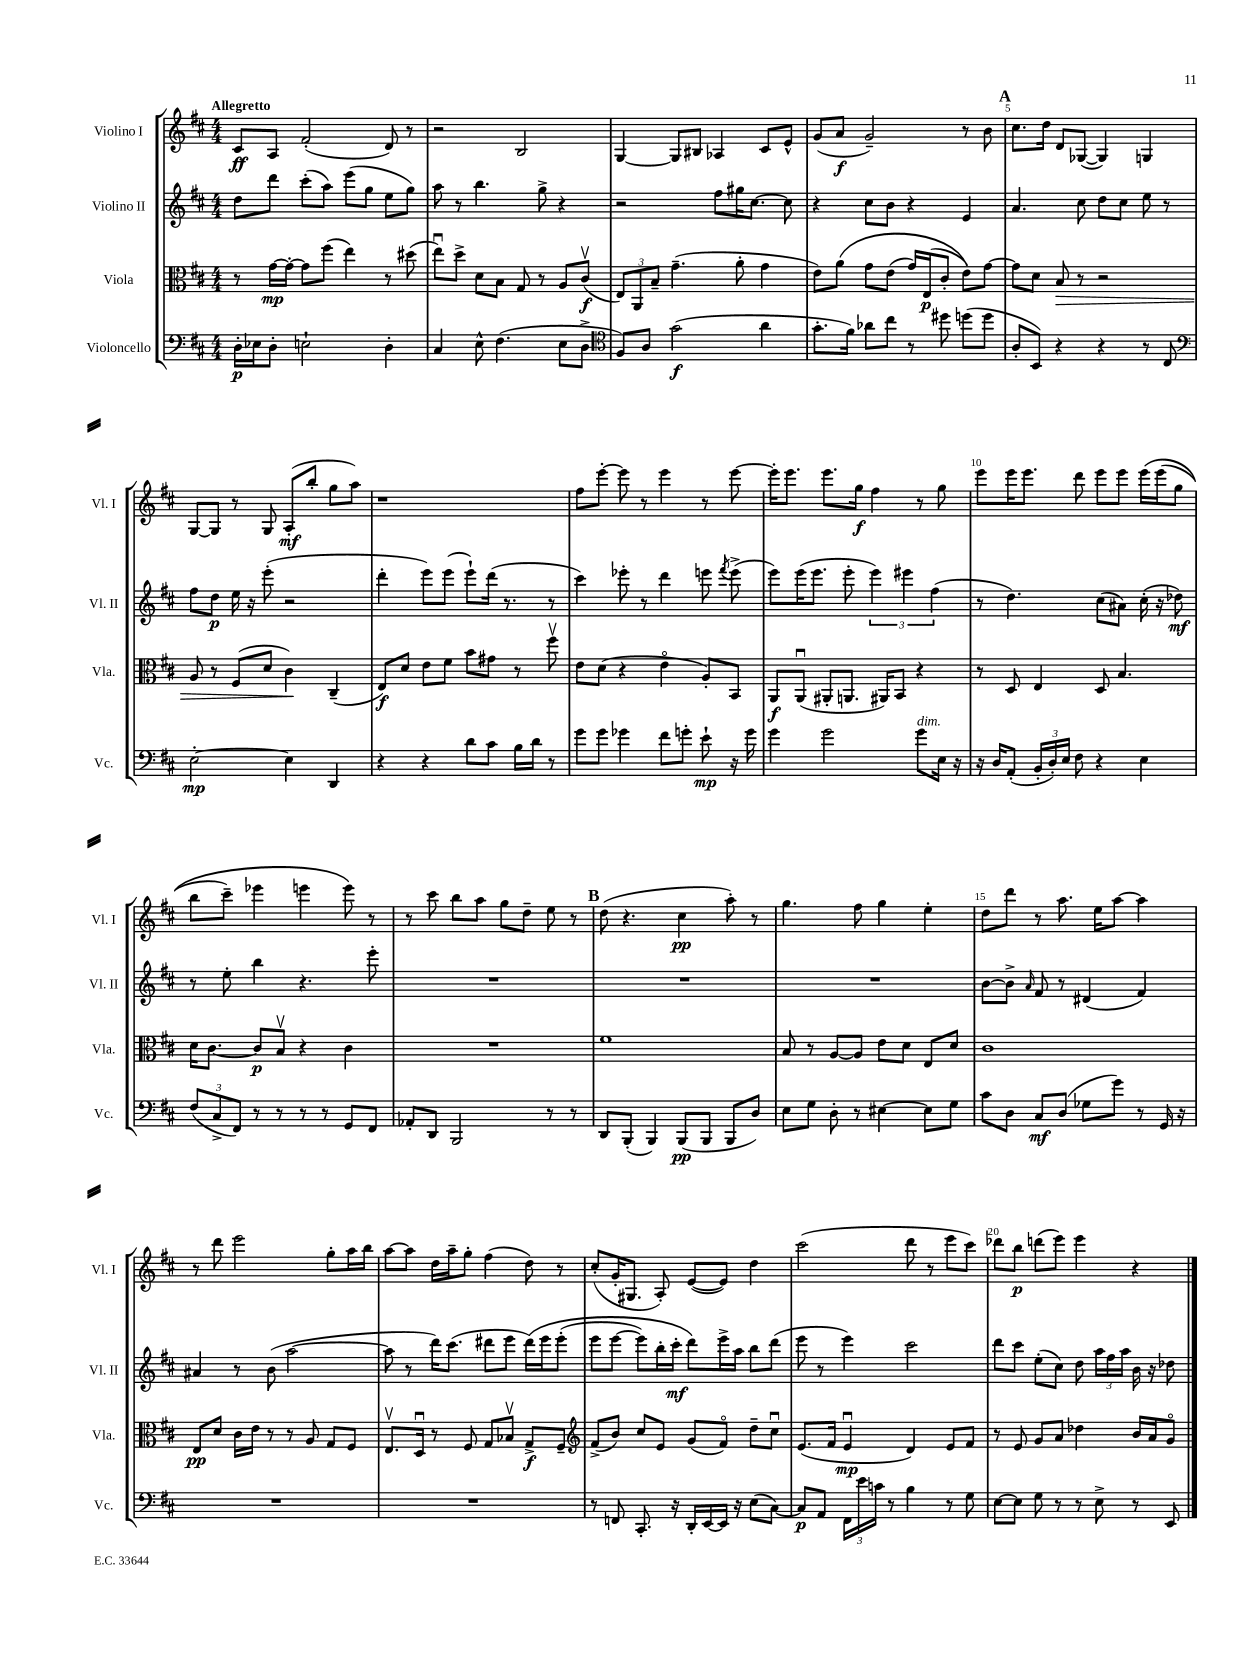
<<
\new StaffGroup <<
\new Staff = "s0" \with { instrumentName = "Violino I" shortInstrumentName = "Vl. I" } {
    \clef treble \key d \major \numericTimeSignature \time 4/4 \tempo "Allegretto"
    \autoBeamOff cis'8[\ff a8] fis'2-.( d'8) r8 |
    r2 b2 |
    g4~ g8[ bis8] aes4 cis'8[ e'8]-^ |
    g'8[( a'8]\f g'2--) r8 b'8 |
    \mark \markup { \bold "A" } cis''8.[ d''16] d'8[ ges8]~( ges4) g4 |
    g8[~ g8] r8 g8 a8[-.\mf( b''8]-. g''8[ a''8]) |
    r1 |
    fis''8[ e'''8]~-. e'''8 r8 e'''4 r8 e'''8~ |
    e'''16[-. e'''8.] e'''8.[ g''16]\f fis''4 r8 g''8 |
    e'''8[ e'''16 e'''8.] d'''8 e'''8[ e'''8] e'''16[\( e'''16( g''8] |
    b''8[ cis'''8]--) ees'''4 e'''4 e'''8\) r8 |
    r8 cis'''8 b''8[ a''8] g''8[ d''8]-- e''8 r8 |
    \mark \markup { \bold "B" } d''8( r4. cis''4\pp a''8-.) r8 |
    g''4. fis''8 g''4 e''4-. |
    d''8[ d'''8] r8 a''8. e''16[ a''8]~ a''4 |
    r8 d'''8 e'''2 g''8[-. a''16 b''16] |
    a''8[~ a''8] d''16[ a''16-- g''8]-. fis''4( d''8) r8 |
    cis''8[-.( g'16-. gis8.] a8-.) e'8[~( e'8]) d''4 |
    cis'''2( d'''8 r8 e'''8[ cis'''8]) |
    des'''8[ b''8]\p d'''8[( e'''8]) e'''4 r4 \bar "|." |
}
\new Staff = "s1" \with { instrumentName = "Violino II" shortInstrumentName = "Vl. II" } {
    \clef treble \key d \major \numericTimeSignature \time 4/4
    \autoBeamOff d''8[ d'''8] cis'''8[-.( a''8]) e'''8[( g''8] e''8[ g''8]) |
    a''8 r8 b''4. g''8-> r4 |
    r2 fis''8[ gis''16 cis''8.]~ cis''8 |
    r4 cis''8[ b'8] r4 e'4 |
    \mark \markup { \bold "A" } a'4. cis''8 d''8[ cis''8] e''8 r8 |
    fis''8[ d''8]\p e''16 r16 e'''8-.( r2 |
    d'''4-. e'''8[) e'''8]( e'''8[-!) d'''16]( r8. r8 |
    cis'''4) ees'''8-. r8 d'''4 e'''8 \acciaccatura { fis'''8 } e'''8->( |
    e'''8[) e'''16( e'''8.] e'''8-. \tuplet 3/2 { e'''4) eis'''4 fis''4( } |
    r8 d''4.) cis''8[( ais'8]) cis''16-.( r16 des''8\mf) |
    r8 e''8-. b''4 r4. e'''8-. |
    R1 |
    \mark \markup { \bold "B" } R1 |
    R1 |
    b'8[~ b'8]-> \grace { a'16 } fis'8 r8 dis'4( fis'4) |
    ais'4 r8 b'8( a''2~ |
    a''8 r8 d'''16[) cis'''8.]( dis'''8[ e'''8] dis'''16[)\( e'''16 e'''8]-.( |
    e'''8[ e'''8]~ e'''8[) b''16-. cis'''16]-.\mf d'''8[\) e'''16-> a''16] b''8[ d'''8]( |
    e'''8 r8 e'''4) cis'''2 |
    d'''8[ cis'''8] e''8[-.( cis''8]) d''8 \tuplet 3/2 { a''16[ fis''16 a''16] } b'16 r16 des''8 \bar "|." |
}
\new Staff = "s2" \with { instrumentName = "Viola" shortInstrumentName = "Vla." } {
    \clef alto \key d \major \numericTimeSignature \time 4/4
    \autoBeamOff r8 g'16[~\mp g'16]~-. g'8[ fis''8]( e''4) r8 dis''8( |
    e''8[\downbow) d''8]-> d'8[ b8] g8 r8 a8[ cis'8]\upbow\f( |
    \tuplet 3/2 { e8[) a,8 b8]-- } g'4.--( a'8-. g'4 |
    e'8[) a'8]\( g'8[ e'8]( g'16[) e16\p( cis'8]-. e'8[)\) g'8]~ |
    \mark \markup { \bold "A" } g'8[ d'8] b8\> r8 r2 |
    a8 r8 fis8[( d'8] cis'4\!) cis4--( |
    e8[\f) d'8] e'8[ fis'8] b'8[ gis'8] r8 fis''8\upbow |
    e'8[ d'8]( r4 e'4\flageolet a8[-.) b,8] |
    a,8[\f a,8]\downbow( ais,8[-. a,8.] ais,16[) b,8] r4 |
    r8 d8 e4 d8 b4. |
    d'16[ cis'8.]~ cis'8[\p b8]\upbow r4 cis'4 |
    R1 |
    \mark \markup { \bold "B" } fis'1 |
    b8 r8 a8[~ a8] e'8[ d'8] e8[ d'8] |
    cis'1 |
    e8[\pp d'8] cis'16[ e'16] r8 r8 a8 g8[ fis8] |
    e8.[\upbow d16]\downbow r8 fis8 g8[ bes8]\upbow g8[->\f fis8]-- |
    \clef treble fis'8[->( b'8]) cis''8[ e'8] g'8[( fis'8]\flageolet) d''8[-- cis''8]\downbow |
    e'8.[( fis'16] e'4\downbow\mp d'4) e'8[ fis'8] |
    r8 e'8 g'8[ a'8] des''4 b'16[ a'16 g'8]\flageolet \bar "|." |
}
\new Staff = "s3" \with { instrumentName = "Violoncello" shortInstrumentName = "Vc." } {
    \clef bass \key d \major \numericTimeSignature \time 4/4
    \autoBeamOff d16[-.\p ees16 d8]-. e2-! d4-. |
    cis4 e8-^ fis4.( e8[ d8]-> |
    \clef tenor fis8[) a8] g'2\f( a'4 |
    g'8.[-. fis'16]) aes'8[ cis''8] r8 dis''8 d''8[( d''8] |
    \mark \markup { \bold "A" } a8[-. b,8]) r4 r4 r8 cis8 |
    \clef bass e2~-.\mp e4 d,4 |
    r4 r4 d'8[ cis'8] b16[ d'16] r8 |
    g'8[ g'8] ges'4 fis'8[ g'8]-. e'8-!\mp r16 g'16 |
    g'4 g'2 g'8[^\markup { \italic "dim." } e16] r16 |
    r16 d16[ a,8]-.( \tuplet 3/2 { b,16[-. d16-.) e16] } fis8 r4 e4 |
    \tuplet 3/2 { fis8[( cis8-> fis,8]) } r8 r8 r8 r8 g,8[ fis,8] |
    aes,8[-. d,8] b,,2 r8 r8 |
    \mark \markup { \bold "B" } d,8[ b,,8]-.( b,,4) b,,8[\pp( b,,8] b,,8[ d8]) |
    e8[ g8] d8-. r8 eis4~ eis8[ g8] |
    cis'8[ d8] cis8[\mf d8]( ges8[ g'8]) r8 g,16 r16 |
    R1 |
    R1 |
    r8 f,8 cis,8.-. r16 d,16[-. e,16~ e,16] r16 e8[( cis8]~) |
    cis8[\p a,8] \tuplet 3/2 { fis,16[ e'16 c'16] } r8 b4 r8 g8 |
    e8[~ e8] g8 r8 r8 e8-> r8 e,8 \bar "|." |
}
>>
>>
\layout { \context { \Score \override BarNumber.break-visibility = ##(#f #t #t) barNumberVisibility = #(every-nth-bar-number-visible 5) } }
